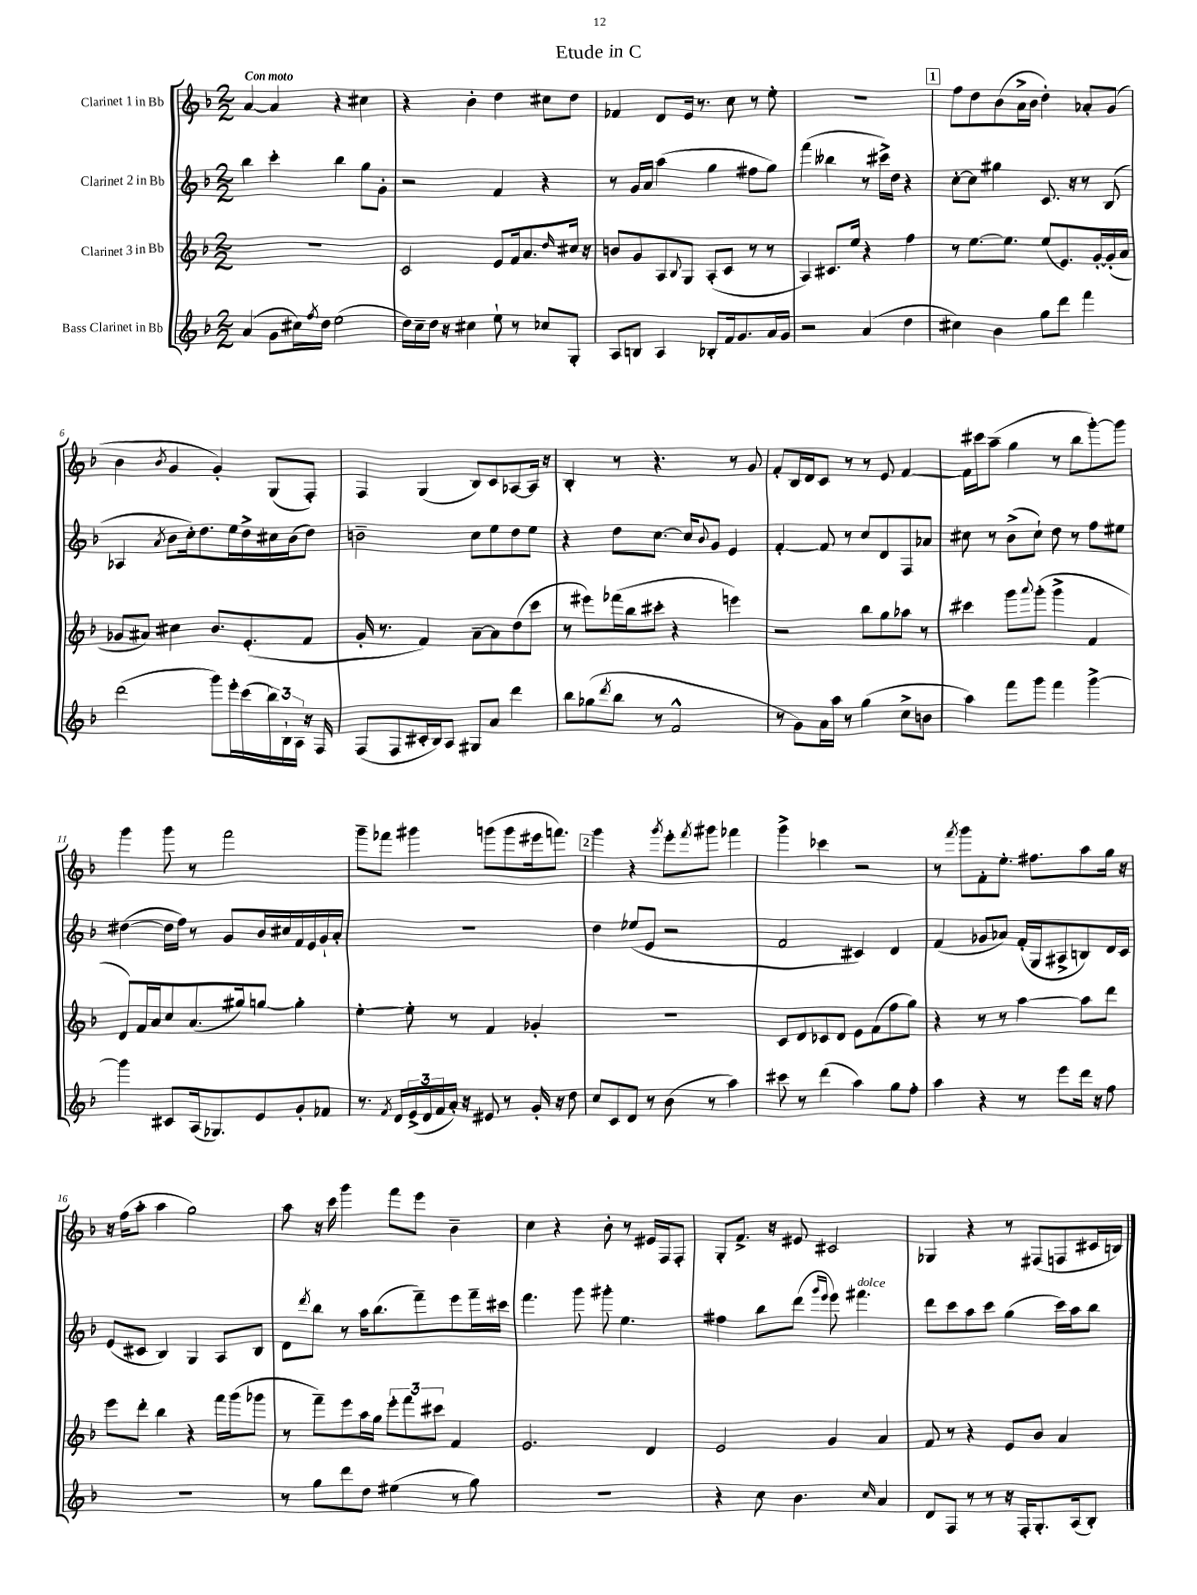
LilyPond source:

\header { title = "Etude in C" }
<<
\new StaffGroup <<
\new Staff = "s0" \with { instrumentName = "Clarinet 1 in Bb" } {
    \clef treble \key f \major \numericTimeSignature \time 2/2 \tempo "Con moto"
    a'4~ a'4 r4 cis''4 |
    r4 bes'4-. d''4 cis''8 d''8 |
    fes'4 d'8 e'16 r8. c''8 r8 e''8-. |
    R1 |
    \mark \markup { \box "1" } f''8 d''8 bes'8( a'16-> bes'16 d''4-.) aes'8-. g'8( |
    bes'4 \acciaccatura { bes'8 } g'4 g'4-.) g8( f8-.) |
    f4 g4( bes8) c'8 aes8~ aes16 r16 |
    bes4-. r8 r4. r8 g'8 |
    f'8-. bes16 d'16 c'8 r8 r8 e'8 f'4~ |
    f'16 cis'''16 a''8--( g''4 r8 bes''8 g'''8~-.) g'''8 |
    g'''4 g'''8 r8 f'''2 |
    g'''8-- fes'''8 gis'''4 g'''8( g'''8 eis'''16 f'''8.) |
    \mark \markup { \box "2" } g'''4 r4 \acciaccatura { g'''8 } e'''8-. \acciaccatura { f'''8 } gis'''8 fes'''4 |
    g'''4-> ces'''4 r2 |
    r8 \acciaccatura { f'''8 } g'''8 f'8-. e''8.-. fis''8. a''8 g''16 r16 |
    r16 f''16( a''8-. a''4 g''2) |
    a''8 r16 c'''16 g'''4 f'''8 e'''8 bes'4-- |
    c''4 r4 bes'8-. r8 eis'16 f16 f8-. |
    g8-. f'8.-> r16 eis'8 cis'2 |
    ges4 r4 r8 fis8( f8 cis'16 b16) \bar "|." |
}
\new Staff = "s1" \with { instrumentName = "Clarinet 2 in Bb" } {
    \clef treble \key f \major \numericTimeSignature \time 2/2
    bes''4 c'''4-. bes''4 g''8 g'8-. |
    r2 f'4 r4 |
    r8 g'16 a'16 a''4( g''4 fis''8 g''8) |
    f'''4( beses''4 r8 cis'''16->) d''16 r4 |
    \mark \markup { \box "1" } c''8~-. c''8 gis''4 c'8. r16 r8 bes8( |
    aes4 \acciaccatura { a'8 } bes'8 c''16-.) d''8. e''16 d''16-> cis''16 bes'16( d''8) |
    b'2-- c''8 e''8 d''8 e''8 |
    r4 d''8 c''8.~ c''16 \appoggiatura { bes'8 } g'8 e'4 |
    f'4~-. f'8 r8 c''8 d'8 f8 aes'8 |
    cis''8 r8 bes'8->( cis''8-!) d''8 r8 f''8 eis''8 |
    dis''4~( dis''16 f''16) r8 g'8 bes'16 cis''16 f'16 e'16 g'16-! a'16-. |
    R1 |
    \mark \markup { \box "2" } d''4 ees''8( e'8 r2 |
    f'2 cis'4) d'4 |
    f'4( ges'8 aes'8) f'16-.( g16 ais8-> b8) d'16 c'16 |
    e'8( cis'8 bes4) g4 a8 bes8 |
    d'8 \acciaccatura { d'''8 } bes''8 r8 a''16 bes''8.( f'''8--) e'''8 f'''16-- cis'''16 |
    f'''4. g'''8 gis'''8-. e''4. |
    fis''4 bes''8 d'''8( \grace { g'''16 e'''16 } e'''8) fis'''4.^\markup { \italic "dolce" } |
    d'''8 c'''8 a''8 c'''8 g''4( c'''16) a''16 bes''8 \bar "|." |
}
\new Staff = "s2" \with { instrumentName = "Clarinet 3 in Bb" } {
    \clef treble \key f \major \numericTimeSignature \time 2/2
    R1 |
    c'2 e'8 f'16 a'8. \grace { d''16 } cis''16 r16 |
    b'8 g'8 a8 \appoggiatura { bes8 } g8 a8-.( c'8 r8 r8 |
    a4) cis'8. e''16 r4 f''4 |
    \mark \markup { \box "1" } r8 e''8.~ e''8. e''8( e'8.) g'16~-. g'16-.( a'16 |
    ges'8 ais'8) cis''4 bes'8. e'8.-.( f'8 |
    g'16-. r8. f'4) a'8~-- a'8 d''8( c'''8 |
    r8 eis'''8) fes'''16( bes''16 cis'''8-. r4 e'''4) |
    r2 bes''8 g''8 aes''8 r8 |
    cis'''4 g'''8 \appoggiatura { a'''8 } g'''8-.( g'''4-> f'4 |
    d'8) f'16 a'16 c''8 a'8.( gis''16) g''8~ g''4-. |
    e''4~-. e''8-. r8 f'4 ges'4-. |
    \mark \markup { \box "2" } R1 |
    c'8 d'8 ces'8 d'8 e'8 f'8( f''8 g''8) |
    r4 r8 r8 a''4~ a''8 d'''8 |
    e'''8 d'''8-. bes''4 r4 f'''16 g'''16( ges'''8 |
    r8 f'''8--) e'''8 a''16 g''16 \tuplet 3/2 { e'''8-. f'''8 cis'''8 } f'4 |
    e'2. d'4 |
    e'2 g'4 a'4 |
    f'8 r8 r4 e'8 bes'8 a'4 \bar "|." |
}
\new Staff = "s3" \with { instrumentName = "Bass Clarinet in Bb" } {
    \clef treble \key f \major \numericTimeSignature \time 2/2
    a'4( g'8 cis''16) \acciaccatura { f''8 } d''16 e''2( |
    d''16) c''16-- d''16 r16 cis''4 e''8-! r8 ces''8 g8-. |
    a8 b8 a4 bes8-. f'16 g'8. a'16 g'16 |
    r2 a'4( d''4 |
    \mark \markup { \box "1" } cis''4) bes'4 g''8 d'''8 f'''4 |
    d'''2( g'''8) e'''16-. c'''16( \tuplet 3/2 { bes''16) bes16-! a16 } r16 f16 |
    f8( f8 cis'16-. bes16) a8 gis8 a'8 d'''4 |
    bes''8 ges''8( \acciaccatura { d'''8 } bes''8 r8 f'2-^ |
    r8 g'8) a'16 a''16 r8 g''4( c''8-> b'8 |
    a''4) f'''8 g'''8 f'''4 g'''4~-> |
    g'''4 cis'8 a16( ges8.) e'8 g'8-. fes'8 |
    r8. \acciaccatura { f'8 } d'16 \tuplet 3/2 { e'16->( d'16 f'16 } a'16-.) r16 eis'8 r8 g'16-. r16 d''8 |
    \mark \markup { \box "2" } c''8 c'8 d'8 r8 bes'8( r8 a''4) |
    cis'''8 r8 d'''4( a''4) g''8 f''8-. |
    a''4 r4 r8 e'''8 d'''16 r16 f''8 |
    R1 |
    r8 g''8 d'''8 d''8 eis''4( r8 g''8) |
    R1 |
    r4 c''8 bes'4. \grace { c''16 } a'4 |
    d'8 f8 r8 r8 r16 f16-. g8.-. a16( bes8-.) \bar "|." |
}
>>
>>
